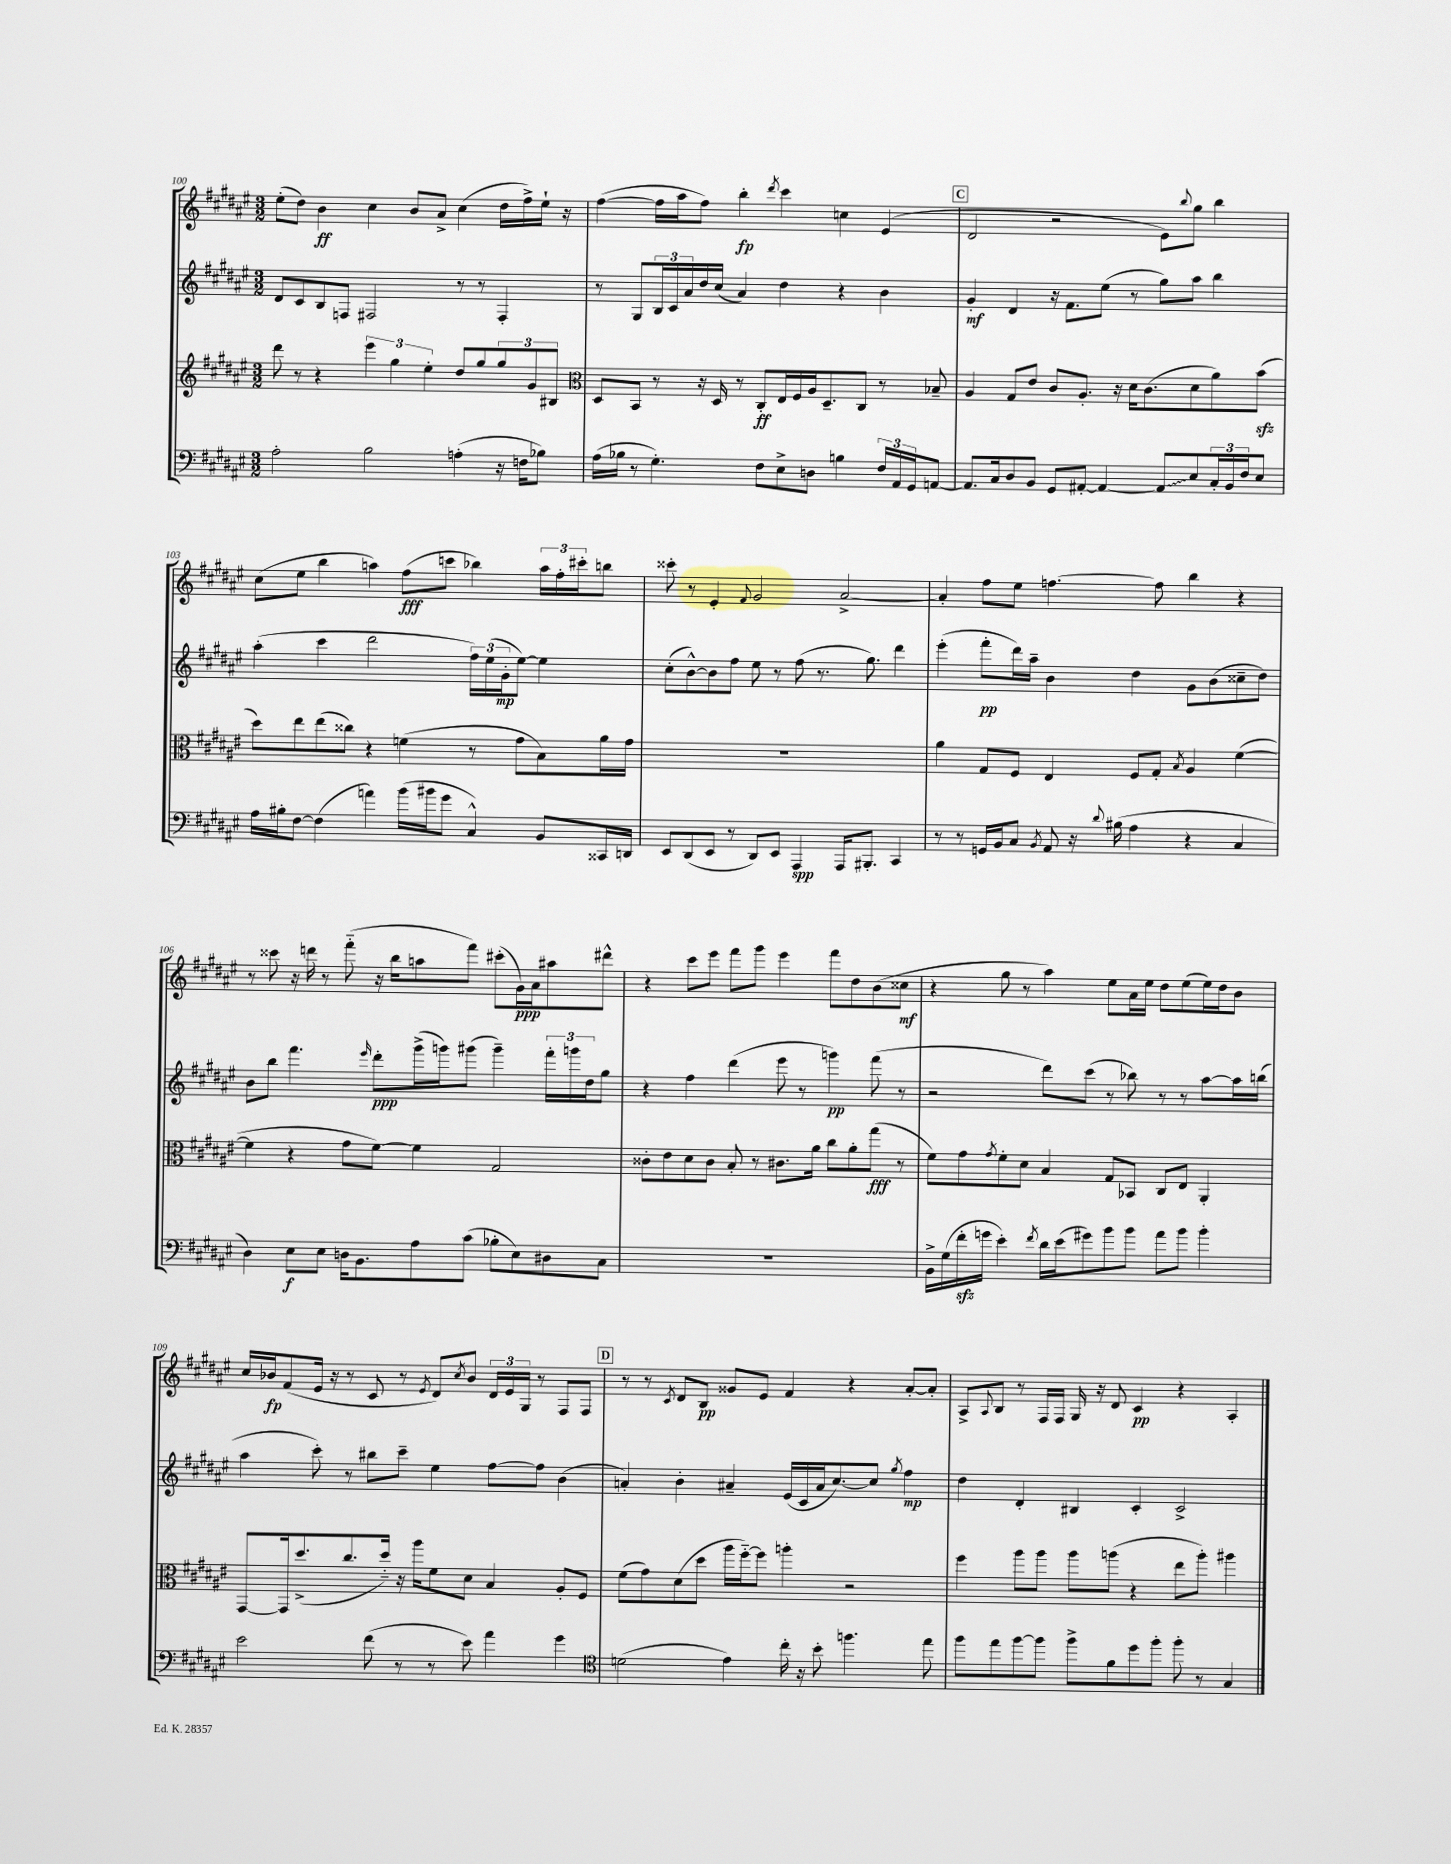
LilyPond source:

<<
\new StaffGroup <<
\new Staff = "s0" {
    \clef treble \key fis \major \numericTimeSignature \time 3/2
    eis''8-.( dis''8) b'4\ff cis''4 b'8 ais'8-> cis''4( dis''16 fis''16->) eis''16-! r16 |
    fis''4~( fis''16 ais''16 fis''8) b''4-.\fp \acciaccatura { dis'''8 } cis'''4 c''4 eis'4( |
    \mark \markup { \box "C" } dis'2 r2 eis'8) \appoggiatura { b''8 } gis''8 b''4 |
    cis''8( eis''8 b''4 a''4) fis''8\fff( c'''8 bes''4) \tuplet 3/2 { a''16 fis''16-. cis'''16-. } b''8 |
    cisis'''8-. r8 eis'4-. \appoggiatura { fis'8 } gis'2 ais'2~-> |
    ais'4-. fis''8 eis''8 f''4.~ f''8 b''4 r4 |
    r8 cisis'''8 r16 d'''16 r8 fis'''8-_( r16 b''16 a''8 fis'''8) cis'''8-.( gis'16\ppp) ais'16 ais''8 dis'''8-^ |
    r4 cis'''8 eis'''8 fis'''8 gis'''8 eis'''4 fis'''8 dis''8 b'8( cisis''8\mf |
    r4 gis''8 r8 ais''4) eis''8 ais'16 eis''16 dis''8 eis''8( eis''16) dis''16 b'8 |
    cis''16 bes'16\fp fis'8( eis'16 r16 r8 cis'8 r8 \acciaccatura { eis'8 } dis'8) \acciaccatura { cis''8 } bes'8 \tuplet 3/2 { dis'16 eis'16 gis16 } r8 fis8 fis8 |
    \mark \markup { \box "D" } r8 r8 \acciaccatura { cis'8 } dis'8 b8\pp gisis'8 eis'8 fis'4 r4 ais'8~-. ais'8-. |
    ais8-> \appoggiatura { ais8 } b8 r8 fis16 fis16 gis16 r16 dis'8 cis'4\pp r4 ais4-. \bar "|." |
}
\new Staff = "s1" {
    \clef treble \key fis \major \numericTimeSignature \time 3/2
    dis'8 cis'8 b8 f8 fis2 r8 r8 fis4-. |
    r8 gis8 \tuplet 3/2 { b16 cis'16 ais'16 } dis''16 cis''16( ais'4) dis''4 r4 b'4 |
    \mark \markup { \box "C" } gis'4-.\mf dis'4 r16 fis'8. eis''8( r8 gis''8) ais''8 b''4 |
    ais''4-.( cis'''4 dis'''2 \tuplet 3/2 { fis''16) eis''16( gis'16-.\mp } eis''8~) eis''4 |
    cis''8-.( b'8~-^) b'8 fis''8 eis''8 r8 fis''8( r8. gis''8.) dis'''4 |
    eis'''4-.( fis'''8-.\pp dis'''16) ais''16-- b'4 dis''4 gis'8 b'8( cisis''8-- dis''8) |
    b'8 b''8 fis'''4. \grace { eis'''16 } dis'''8-.\ppp gis'''16->( g'''16) gis'''8( gis'''4--) \tuplet 3/2 { fis'''16-. g'''16 dis''16 } gis''8 |
    r4 fis''4 dis'''4( eis'''8 r8 g'''4\pp) fis'''8( r8 |
    r2 dis'''8) cis'''8( r8 bes''8) r8 r8 ais''8~ ais''16 b''16( |
    ais''4 cis'''8-.) r8 bis''8 cis'''8-- eis''4 fis''8~ fis''8 b'4( |
    \mark \markup { \box "D" } a'4-.) b'4-. ais'4-- eis'16( cis'16 ais'16 cis''8.~) cis''8 \acciaccatura { gis''8 } fis''4\mp |
    dis''4 dis'4-. bis4 cis'4-. cis'2-> \bar "|." |
}
\new Staff = "s2" {
    \clef treble \key fis \major \numericTimeSignature \time 3/2
    dis'''8 r8 r4 \tuplet 3/2 { eis'''4 gis''4 eis''4-. } dis''8 gis''8 \tuplet 3/2 { gis''8 gis'8 bis8 } |
    \clef alto dis8 b,8 r8 r16 dis16 r8 cis8-.\ff eis16 fis16 ais16 dis8.-- cis8 r8 bes8-- |
    \mark \markup { \box "C" } ais4 gis8 eis'8 cis'8 ais8.-. r16 dis'16 cis'8.( dis'8 ais'8) b'8\sfz( |
    dis''8) eis''8 eis''8( cisis''8) r4 f'4( r8 gis'8 b8) ais'16 gis'16 |
    R1. |
    ais'4 gis8 fis8 eis4 fis8 gis8-. \acciaccatura { b8 } ais4 fis'4~( |
    fis'4 r4 gis'8 fis'8~) fis'4 gis2 |
    cisis'8-. eis'8 dis'8 cisis'8 b8-. r8 cis'8. ais'16 cis''8 ais'8-. gis''8\fff( r8 |
    fis'8) gis'8 \acciaccatura { gis'8 } fis'8-. dis'8 b4 gis8 bes,8 cis8 eis8 ais,4-. |
    gis,8~ gis,16 dis''8.->( cis''8. dis''16-_) r16 ais''16 fis'8 dis'8 b4 ais8-. fis8 |
    \mark \markup { \box "D" } fis'8( gis'8) dis'8( dis''8 ais''16 fis''16~-_) fis''8 a''4-. r2 |
    fis''4 ais''8 ais''8 ais''8 a''8( r4 eis''8 a''8-.) ais''4 \bar "|." |
}
\new Staff = "s3" {
    \clef bass \key fis \major \numericTimeSignature \time 3/2
    ais2-. b2 a4-.( r16 f16 bes8) |
    ais16( bes16 r8 gis4.-.) fis8 eis8-> d8 b4 \tuplet 3/2 { fis16 ais,16 gis,16 } a,8~ |
    \mark \markup { \box "C" } a,8. cis16 dis8 b,8 gis,8 ais,8~-. ais,4~ \once \override Glissando.style = #'zigzag ais,8\glissando eis8 \tuplet 3/2 { cis16-. b,16 fis16 } eis8 |
    ais16 bis16-. fis8~ fis4( a'4) b'16( bis'16 gis'8 cis4-^) b,8 cisis,16 d,16 |
    eis,8 dis,8( eis,8 r8 dis,8) eis,8 ais,,4\spp ais,,16 bis,,8.-. cis,4 |
    r8 r8 g,16 b,16 cis8 \acciaccatura { b,8 } ais,8 r16 \appoggiatura { dis'8 } bis16( ais4 r4 cis4 |
    dis4) eis8\f eis8 d16 b,8. ais8 cis'8( bes8-. eis8) dis8 cis8 |
    R1. |
    b,16-> gis16( fis'16-.\sfz g'16 eis'4-.) \acciaccatura { fis'8 } dis'16 eis'16( gis'8) b'8 b'8 ais'8 b'8 b'4-. |
    eis'2 fis'8( r8 r8 eis'8) ais'4 gis'4 |
    \mark \markup { \box "D" } \clef tenor d'2( eis'4) cis''16-. r16 b'8-. f''4. eis''8 |
    fis''8 eis''8 fis''8~ fis''8 fis''8-> fis'8 dis''8 fis''8-. fis''8-. r8 gis4 \bar "|." |
}
>>
>>
\layout { \context { \Score currentBarNumber = #100 } }
